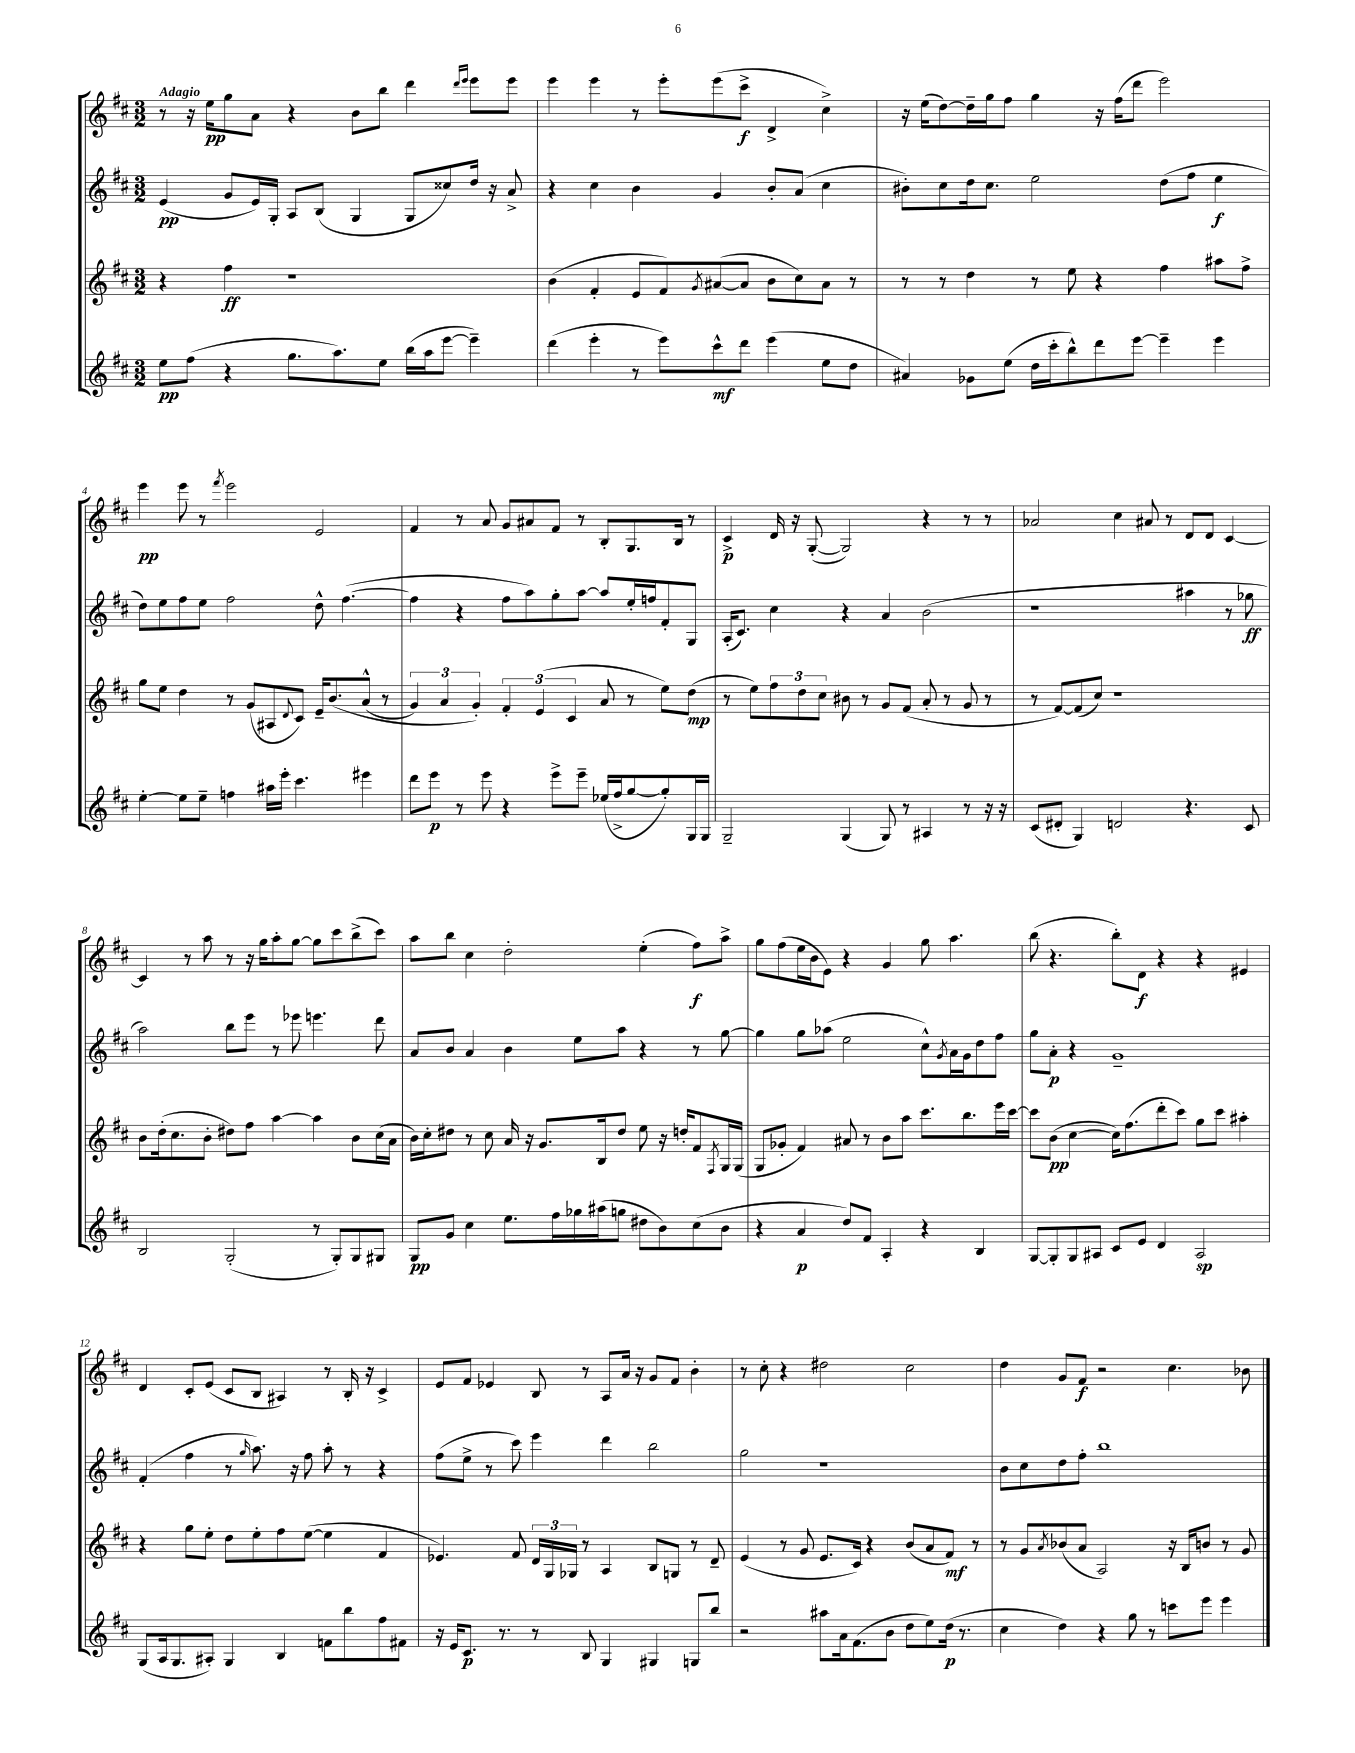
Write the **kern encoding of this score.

**kern	**dynam	**kern	**dynam	**kern	**dynam	**kern	**dynam
*part4	*part4	*part3	*part3	*part2	*part2	*part1	*part1
*staff4	*staff4	*staff3	*staff3	*staff2	*staff2	*staff1	*staff1
*clefG2	*	*clefG2	*	*clefG2	*	*clefG2	*
*k[f#c#]	*	*k[f#c#]	*	*k[f#c#]	*	*k[f#c#]	*
*M3/2	*	*M3/2	*	*M3/2	*	*M3/2	*
=1	=1	=1	=1	=1	=1	=1	=1
!	!	!	!	!	!	!LO:TX:a:B:t=Adagio	!
8ee\L	pp	4r	.	(4e/	pp	8r	.
(8ff#\J	.	.	.	.	.	16r	.
.	.	.	.	.	.	16ee\KL	pp
4r	.	4ff#\	ff	8g/L	.	8gg\	.
.	.	.	.	16e/L)	.	8a\J	.
.	.	.	.	16G'/JJ	.	.	.
8.gg\L	.	1r	.	8A/L	.	4r	.
.	.	.	.	(8B/J	.	.	.
8.aa\)	.	.	.	.	.	.	.
.	.	.	.	4G/	.	8b\L	.
8ee\J	.	.	.	.	.	8bb\J	.
(16bb\LL	.	.	.	8G/L	.	4ddd\	.
16aa\J	.	.	.	.	.	.	.
[8eee\J	.	.	.	8cc##X/)	.	.	.
.	.	.	.	.	.	16qqddd/LL	.
.	.	.	.	.	.	16qqeee/JJ	.
4eee~\])	.	.	.	16dd/Jk	.	8eee\L	.
.	.	.	.	16r	.	.	.
.	.	.	.	8a^/	.	8eee\J	.
=2	=2	=2	=2	=2	=2	=2	=2
(4ddd\	.	(4b\	.	4r	.	4eee\	.
4eee'\	.	4f#'/	.	4cc#\	.	4eee\	.
8r	.	8e/L	.	4b\	.	8r	.
8eee\L)	.	8f#/)	.	.	.	8eee'\L	.
.	.	8qg/	.	.	.	.	.
8ccc#^^\	mf	([8a#X/	.	4g/	.	(8eee\	.
8ddd\J	.	8a#/J]	.	.	.	8ccc#^\J	f
(4eee\	.	8b\L	.	8b'/L	.	4d^/	.
.	.	8cc#\)	.	(8a/J	.	.	.
8ee\L	.	8a#\J	.	4cc#\	.	4cc#^\)	.
8dd\J	.	8r	.	.	.	.	.
=3	=3	=3	=3	=3	=3	=3	=3
4a#X/)	.	8r	.	8b#X'\L)	.	16r	.
.	.	.	.	.	.	(16ee\KL	.
.	.	8r	.	8cc#\	.	[8dd\)	.
8g-X\L	.	4dd\	.	16dd\k	.	16dd~\L]	.
.	.	.	.	8.cc#\J	.	16gg\J	.
(8ee\J	.	.	.	.	.	8ff#\J	.
16dd\LL	.	8r	.	2ee\	.	4gg\	.
16ccc#'\J	.	.	.	.	.	.	.
8bb^^\)	.	8ee\	.	.	.	.	.
8ddd\	.	4r	.	.	.	16r	.
.	.	.	.	.	.	(16ff#\KL	.
[8eee\J	.	.	.	.	.	8ddd\J	.
4eee~\]	.	4ff#\	.	(8dd\L	.	2eee\)	.
.	.	.	.	8ff#\J	.	.	.
4eee\	.	8aa#X\L	.	4ee\	f	.	.
.	.	8ff#^\J	.	.	.	.	.
!!LO:LB:g=z
=4	=4	=4	=4	=4	=4	=4	=4
[4ee'\	.	8gg\L	.	8dd\L)	.	4eee\	pp
.	.	8ee\J	.	8ee\	.	.	.
8ee\L]	.	4dd\	.	8ff#\	.	8eee\	.
8ee~\J	.	.	.	8ee\J	.	8r	.
.	.	.	.	.	.	8qfff#/	.
4ffn\	.	8r	.	2ff#\	.	2eee\	.
.	.	(8g/L	.	.	.	.	.
16aa#X\LL	.	8A#X/	.	.	.	.	.
16eee'\JJ	.	.	.	.	.	.	.
.	.	8qqd/	.	.	.	.	.
4.ccc#\	.	8c#/J)	.	.	.	.	.
.	.	16e~/KL	.	8dd^^\	.	2e/	.
.	.	(8.b/	.	.	.	.	.
.	.	.	.	([4.ff#\	.	.	.
4eee#X\	.	(8a^^/J	.	.	.	.	.
.	.	8r	.	.	.	.	.
=5	=5	=5	=5	=5	=5	=5	=5
8ddd\L	.	6g/)	.	4ff#\]	.	4f#/	.
8eee\J	p	.	.	.	.	.	.
.	.	6a/	.	.	.	.	.
8r	.	.	.	4r	.	8r	.
.	.	6g'/)	.	.	.	.	.
8eee\	.	.	.	.	.	8a/	.
4r	.	6f#'/	.	8ff#\L	.	8g/L	.
.	.	.	.	8aa\)	.	8a#X/	.
.	.	(6e/	.	.	.	.	.
8eee^\L	.	.	.	8gg'\	.	8f#/J	.
.	.	6c#/	.	.	.	.	.
8eee~\J	.	.	.	[8aa\J	.	8r	.
(16ee-X/LL	.	8a/	.	8aa/L]	.	8B'/L	.
16ff#^/J	.	.	.	.	.	.	.
[8gg/	.	8r	.	16ee'/L	.	8.G/	.
.	.	.	.	16ffn/J	.	.	.
8gg'/])	.	8ee\L)	.	8f#'/	.	.	.
.	.	.	.	.	.	16B/Jk	.
16G/L	.	(8dd\J	mp	8G/J	.	8r	.
16G/JJ	.	.	.	.	.	.	.
=6	=6	=6	=6	=6	=6	=6	=6
2G~/	.	8r	.	(16A'/KL	.	4c#^/	p
.	.	.	.	8.c#/J)	.	.	.
.	.	8ee\L)	.	.	.	.	.
.	.	12ff#\	.	4cc#\	.	16d/	.
.	.	.	.	.	.	16r	.
.	.	12dd\	.	.	.	.	.
.	.	.	.	.	.	([8G'/	.
.	.	12cc#\J	.	.	.	.	.
(4G/	.	8b#X\	.	4r	.	2G/])	.
.	.	8r	.	.	.	.	.
8G/)	.	8g/L	.	4a/	.	.	.
8r	.	(8f#/J	.	.	.	.	.
4A#X/	.	8a'/	.	(2b\	.	4r	.
.	.	8r	.	.	.	.	.
8r	.	8g/	.	.	.	8r	.
16r	.	8r	.	.	.	8r	.
16r	.	.	.	.	.	.	.
=7	=7	=7	=7	=7	=7	=7	=7
(8c#/L	.	8r	.	1r	.	2a-X/	.
8d#X'/J	.	[8f#/L)	.	.	.	.	.
4G/)	.	(8f#/]	.	.	.	.	.
.	.	8cc#/J)	.	.	.	.	.
2dn/	.	1r	.	.	.	4cc#\	.
.	.	.	.	.	.	8a#X/	.
.	.	.	.	.	.	8r	.
4.r	.	.	.	4aa#X\	.	8d/L	.
.	.	.	.	.	.	8d/J	.
.	.	.	.	8r	.	[4c#/	.
8c#/	.	.	.	8gg-X\	ff	.	.
!!LO:LB:g=z
=8	=8	=8	=8	=8	=8	=8	=8
2B/	.	8b\L	.	2aa\)	.	4c#/]	.
.	.	(16dd'\k	.	.	.	.	.
.	.	8.cc#\	.	.	.	.	.
.	.	.	.	.	.	8r	.
.	.	8b'\J	.	.	.	8aa\	.
(2G'/	.	8dd#X\L)	.	8bb\L	.	8r	.
.	.	8ff#\J	.	8eee\J	.	16r	.
.	.	.	.	.	.	16gg\KL	.
.	.	[4aa\	.	8r	.	8aa'\	.
.	.	.	.	8eee-X\	.	[8gg\J	.
8r	.	4aa\]	.	4.eeen\	.	8gg\L]	.
8G'/L)	.	.	.	.	.	8ccc#\	.
8G/	.	8b\L	.	.	.	(8bb^\	.
8G#X/J	.	(16cc#\L	.	8ddd\	.	8ccc#\J)	.
.	.	16a\JJ	.	.	.	.	.
=9	=9	=9	=9	=9	=9	=9	=9
8G/L	pp	16b\LL)	.	8a/L	.	8aa\L	.
.	.	16cc#'\J	.	.	.	.	.
8g/J	.	8dd#X\J	.	8b/J	.	8bb\J	.
4cc#\	.	8r	.	4a/	.	4cc#\	.
.	.	8cc#\	.	.	.	.	.
8.ee\L	.	16a/	.	4b\	.	2dd'\	.
.	.	16r	.	.	.	.	.
.	.	8.g/L	.	.	.	.	.
16ff#\L	.	.	.	.	.	.	.
16gg-X\	.	.	.	8ee\L	.	.	.
(16aa#X\J	.	16B/k	.	.	.	.	.
8ggn\J	.	8dd#/J	.	8aa\J	.	.	.
8dd#X\L	.	8ee\	.	4r	.	(4ee'\	.
8b\)	.	16r	.	.	.	.	.
.	.	16ddn'/KL	.	.	.	.	.
(8cc#\	.	8f#/	.	8r	.	8ff#\L)	f
.	.	8qF#/	.	.	.	.	.
8b\J	.	16G/L	.	[8gg\	.	8aa^\J	.
.	.	(16G/JJ	.	.	.	.	.
=10	=10	=10	=10	=10	=10	=10	=10
4r	.	8G/L	.	4gg\]	.	8gg\L	.
.	.	8g-X'/J	.	.	.	(8ff#\	.
4a/	p	4f#/)	.	8gg\L	.	16ee\L	.
.	.	.	.	.	.	16b\J	.
.	.	.	.	(8aa-X\J	.	8e\J)	.
8dd/L)	.	8a#X/	.	2ee\	.	4r	.
8f#/J	.	8r	.	.	.	.	.
4A'/	.	8b\L	.	.	.	4g/	.
.	.	8aa\J	.	.	.	.	.
4r	.	8.ccc#\L	.	8cc#^^\L)	.	8gg\	.
.	.	.	.	8qg/	.	.	.
.	.	.	.	16a\L	.	4.aa\	.
.	.	8.bb\	.	16g\J	.	.	.
4B/	.	.	.	8dd\	.	.	.
.	.	16eee\L	.	8ff#\J	.	.	.
.	.	[16ccc#\JJ	.	.	.	.	.
=11	=11	=11	=11	=11	=11	=11	=11
[8G/L	.	8ccc#\L]	.	8gg\L	.	(8bb\	.
8G'/]	.	(8b\J	pp	8a'\J	p	4.r	.
8G/	.	[4cc#\	.	4r	.	.	.
8A#X/J	.	.	.	.	.	.	.
8c#/L	.	16cc#\KL])	.	1g~	.	8bb'\L)	.
.	.	(8.ff#\	.	.	.	.	.
8e/J	.	.	.	.	.	8d\J	f
4d/	.	8ddd'\	.	.	.	4r	.
.	.	8ccc#\J)	.	.	.	.	.
2A#/	sp	8gg\L	.	.	.	4r	.
.	.	8ccc#\J	.	.	.	.	.
.	.	4aa#X'\	.	.	.	4e#X/	.
!!LO:LB:g=z
=12	=12	=12	=12	=12	=12	=12	=12
(8G/L	.	4r	.	(4f#'/	.	4d/	.
16A/k	.	.	.	.	.	.	.
8.G/	.	.	.	.	.	.	.
.	.	8gg\L	.	4ff#\	.	8c#'/L	.
8A#X'/J)	.	8ee'\J	.	.	.	(8e/J	.
4G/	.	8dd\L	.	8r	.	8c#/L	.
.	.	.	.	16qqgg/	.	.	.
.	.	8ee'\	.	8.aa\)	.	8B/J	.
4B/	.	8ff#\	.	.	.	4A#X/)	.
.	.	.	.	16r	.	.	.
.	.	([8ee\J	.	8ff#\	.	.	.
8fn\L	.	4ee\]	.	8aa'\	.	8r	.
8bb\	.	.	.	8r	.	16B'/	.
.	.	.	.	.	.	16r	.
8ff#\	.	4f#/	.	4r	.	4c#^/	.
8f#X\J	.	.	.	.	.	.	.
=13	=13	=13	=13	=13	=13	=13	=13
16r	.	4.e-X/)	.	(8ff#\L	.	8e/L	.
16e/KL	.	.	.	.	.	.	.
8.c#/J	p	.	.	8ee^\J	.	8f#/J	.
.	.	.	.	8r	.	4e-X/	.
8.r	.	.	.	.	.	.	.
.	.	8f#/	.	8ccc#\)	.	.	.
8r	.	24d/LL	.	4eee\	.	8B/	.
.	.	24G/	.	.	.	.	.
.	.	24G-X/JJ	.	.	.	.	.
8B/	.	8r	.	.	.	8r	.
4G/	.	4A/	.	4ddd\	.	8A/L	.
.	.	.	.	.	.	16a/Jk	.
.	.	.	.	.	.	16r	.
4G#X/	.	8B/L	.	2bb\	.	8g/L	.
.	.	8Gn/J	.	.	.	8f#/J	.
8Gn/L	.	8r	.	.	.	4b'\	.
8bb/J	.	8d~/	.	.	.	.	.
=14	=14	=14	=14	=14	=14	=14	=14
2r	.	(4e/	.	2gg\	.	8r	.
.	.	.	.	.	.	8cc#'\	.
.	.	8r	.	.	.	4r	.
.	.	8g/	.	.	.	.	.
8aa#X\L	.	8.e/L	.	1r	.	2dd#X\	.
16a\k	.	.	.	.	.	.	.
(8.f#\	.	16c#/Jk)	.	.	.	.	.
.	.	4r	.	.	.	.	.
8b\J	.	.	.	.	.	.	.
8dd\L	.	(8b/L	.	.	.	2cc#\	.
8ee\)	.	8a/	.	.	.	.	.
(16dd\Jk	p	8f#/J)	mf	.	.	.	.
8.r	.	.	.	.	.	.	.
.	.	8r	.	.	.	.	.
=15	=15	=15	=15	=15	=15	=15	=15
4cc#\	.	8r	.	8b\L	.	4dd\	.
.	.	8g/L	.	8cc#\	.	.	.
.	.	8qa/	.	.	.	.	.
4dd\)	.	(8b-X/	.	8dd\	.	8g/L	.
.	.	8a/J	.	8ff#'\J	.	8f#/J	f
4r	.	2A/)	.	1bb	.	2r	.
8gg\	.	.	.	.	.	.	.
8r	.	.	.	.	.	.	.
8cccn\L	.	16r	.	.	.	4.cc#\	.
.	.	16B/KL	.	.	.	.	.
8eee\J	.	8bn/J	.	.	.	.	.
4eee\	.	8r	.	.	.	.	.
.	.	8g/	.	.	.	8b-X\	.
==	==	==	==	==	==	==	==
*-	*-	*-	*-	*-	*-	*-	*-
